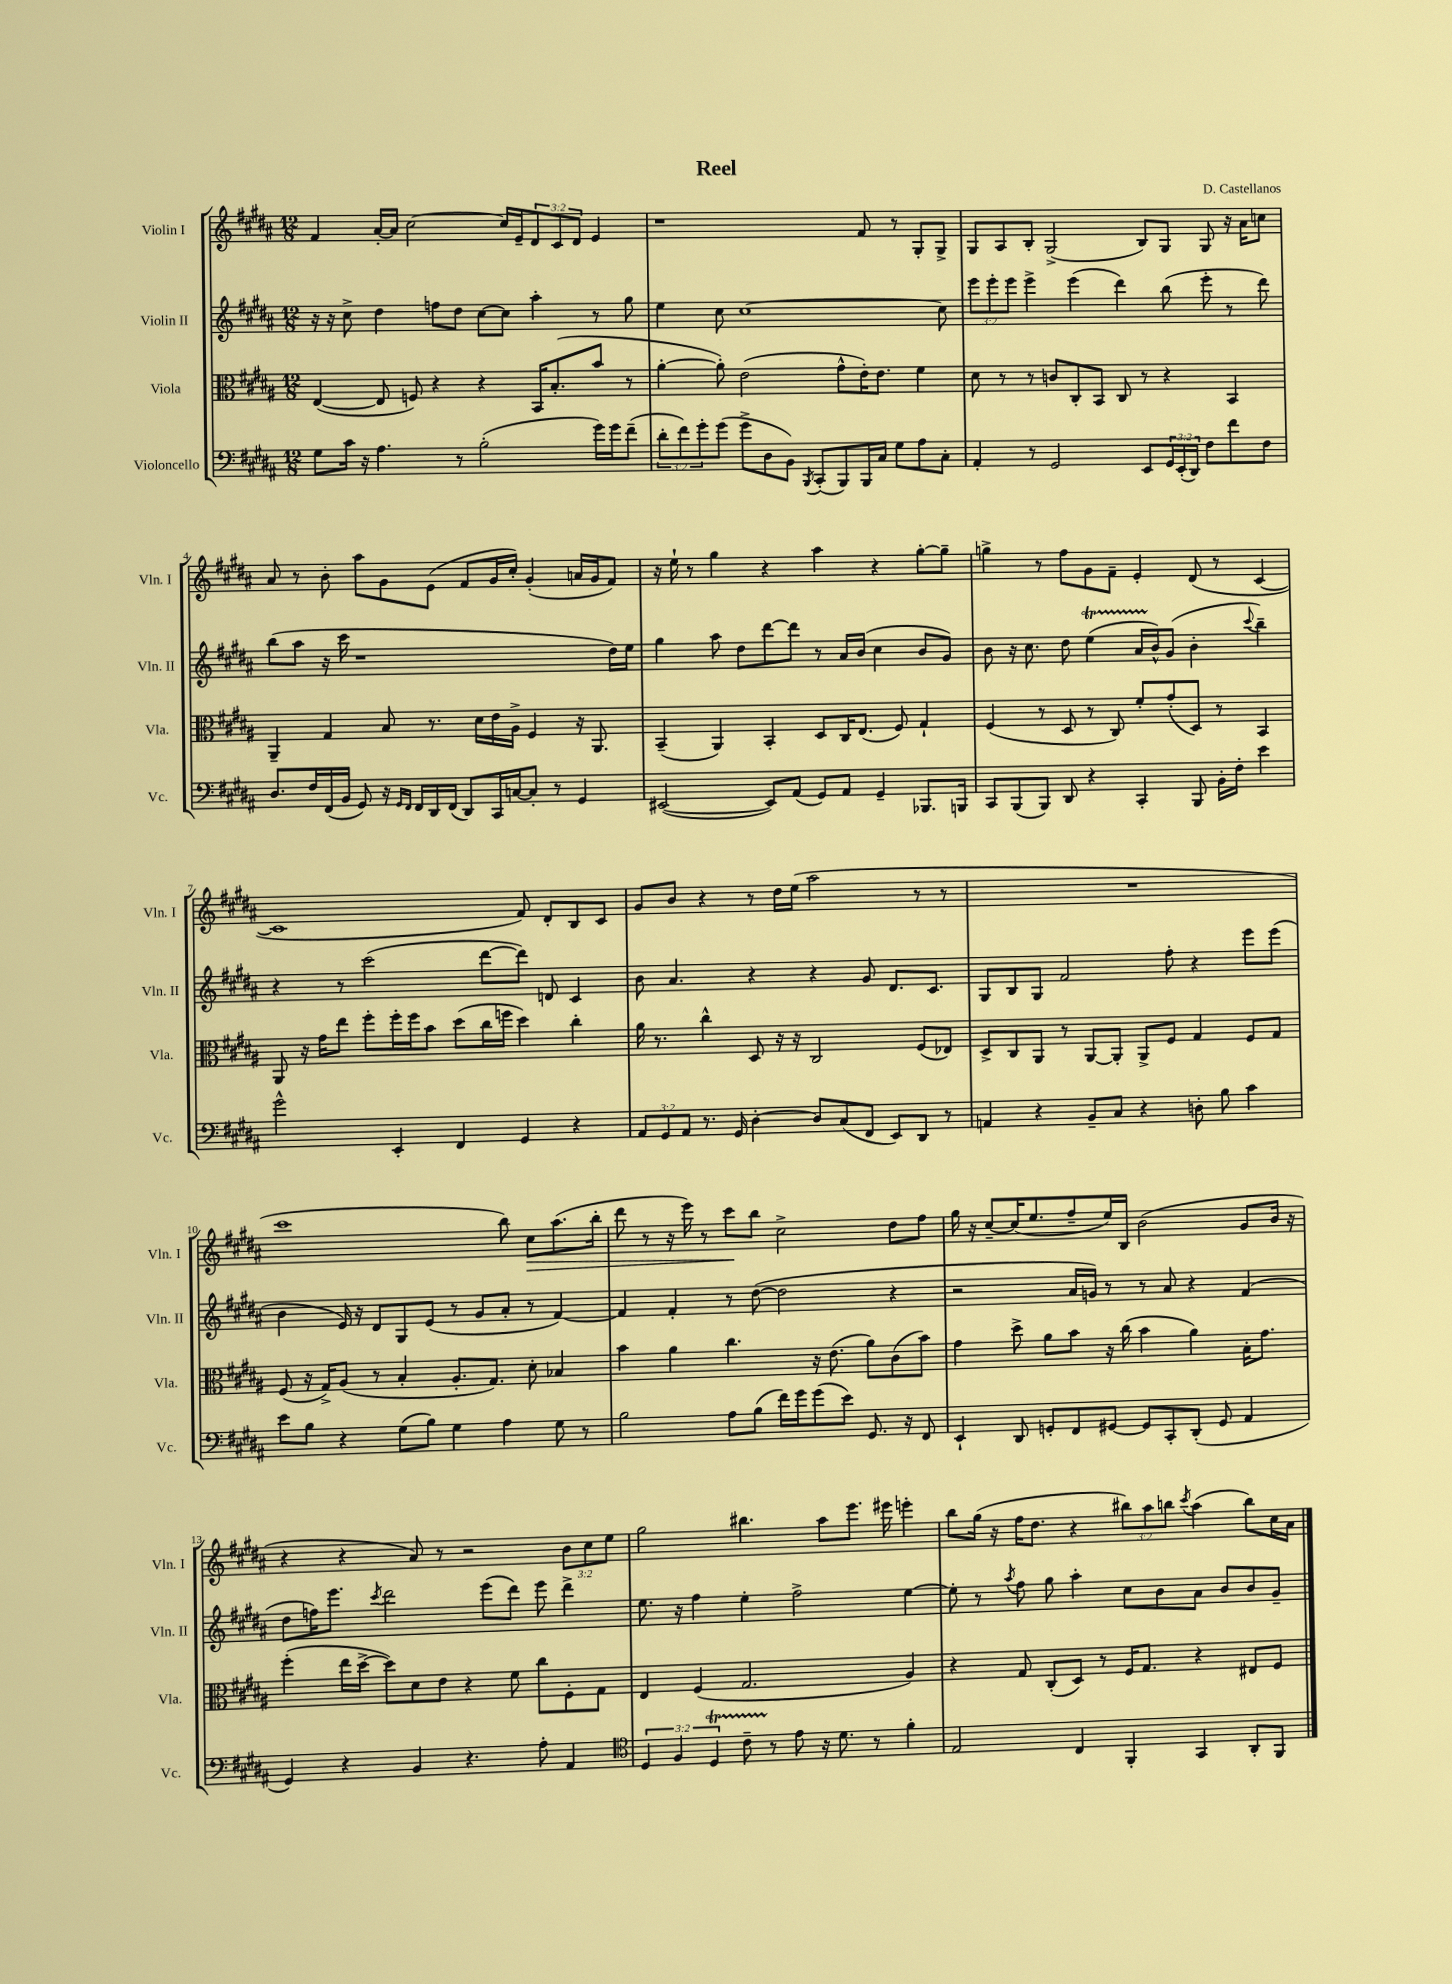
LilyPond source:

\header { title = "Reel" composer = "D. Castellanos" }
<<
\new StaffGroup <<
\new Staff = "s0" \with { instrumentName = "Violin I" shortInstrumentName = "Vln. I" } {
    \clef treble \key b \major \numericTimeSignature \time 12/8 \override Staff.TupletNumber.text = #tuplet-number::calc-fraction-text
    fis'4 ais'16~-. ais'16 cis''2~ cis''16 e'16-- \tuplet 3/2 { dis'8 cis'8 dis'8 } e'4 |
    r1 fis'8 r8 gis8-. gis8-> |
    gis8 ais8 b8-. gis2->( b8) gis8 gis8 r16 ais'16 c''8 |
    ais'8 r8 b'8-. ais''8 gis'8 e'8( fis'8 gis'16 cis''16-.) gis'4-.( a'16 gis'16 fis'8) |
    r16 e''16-! r8 gis''4 r4 ais''4 r4 gis''8~-. gis''8-- |
    g''4-> r8 fis''8 gis'8 fis'8-- e'4-. dis'8( r8 cis'4~ |
    cis'1 fis'8) dis'8-. b8 cis'8 |
    gis'8 b'8 r4 r8 dis''16 e''16( ais''2 r8 r8 |
    R1. |
    cis'''1 b''8) cis''8\> ais''8.( b''16-. |
    dis'''8 r8 r16 e'''16) r8 cis'''8\! b''8 cis''2-> dis''8 fis''8 |
    gis''16 r16 cis''8~-- cis''16( e''8. fis''8-- e''16) b16 b'2( gis'8 b'16 r16 |
    r4 r4 ais'8) r8 r2 \tuplet 3/2 { b'8 cis''8 e''8 } |
    gis''2 bis''4. ais''8 e'''8. eis'''16 e'''4-. |
    b''8 gis''16( r16 fis''16 dis''8. r4 \tuplet 3/2 { bis''8) ais''8 b''8 } \acciaccatura { cis'''8 } ais''4( b''8) cis''16 ais'16 \bar "|." |
}
\new Staff = "s1" \with { instrumentName = "Violin II" shortInstrumentName = "Vln. II" } {
    \clef treble \key b \major \numericTimeSignature \time 12/8 \override Staff.TupletNumber.text = #tuplet-number::calc-fraction-text
    r16 r16 cis''8-> dis''4 f''8 dis''8 cis''8~ cis''8 ais''4-. r8 gis''8 |
    e''4 cis''8 cis''1~ cis''8 |
    \tuplet 3/2 { e'''8 e'''8-. e'''8 } e'''4-> e'''4( dis'''4) b''8( e'''8-. r8 dis'''8) |
    b''8( ais''8 r16 cis'''16 r1 dis''16) e''16 |
    gis''4 ais''8 dis''8 dis'''8~ dis'''8 r8 ais'16 b'16( cis''4 b'8 gis'8) |
    b'8 r16 cis''8. dis''8 e''4\startTrillSpan( ais'16 b'16-^\stopTrillSpan) gis'8( b'4-. \appoggiatura { cis'''8 } b''4--) |
    r4 r8 cis'''2( dis'''8~ dis'''8) d'8 cis'4 |
    b'8 ais'4. r4 r4 gis'8 dis'8. cis'8. |
    gis8 b8 gis8 fis'2 fis''8-. r4 e'''8 e'''8( |
    b'4 e'16) r16 dis'8 gis8 e'8( r8 gis'8 ais'8-. r8 fis'4~) |
    fis'4 fis'4-. r8 dis''8~( dis''2 r4 |
    r2 ais'16 g'16) r8 r8 ais'8 r4 fis'4( |
    dis''8 f''16) e'''8. \acciaccatura { cis'''8 } dis'''2 e'''8( dis'''8) e'''8 dis'''4-> |
    e''8. r16 fis''4 e''4-. fis''2-> e''4~ |
    e''8-. r8 \acciaccatura { ais''8 } fis''8 gis''8 ais''4-. cis''8 b'8 ais'8 b'8 b'8 gis'8-- \bar "|." |
}
\new Staff = "s2" \with { instrumentName = "Viola" shortInstrumentName = "Vla." } {
    \clef alto \key b \major \numericTimeSignature \time 12/8
    e4~( e8 f8) r4 r4 b,16 b8.-.( b'8 r8 |
    ais'4~-. ais'8-.) e'2( gis'8-^ e'16-.) e'8. fis'4 |
    dis'8 r8 r8 c'8 cis8-. b,8 cis8 r8 r4 b,4 |
    ais,4-- gis4 b8 r8. dis'16 e'16 ais16-> fis4 r16 ais,8. |
    b,4--( ais,4) b,4-. dis8 cis16 e8.( fis8) gis4-! |
    fis4( r8 dis8 r8 cis8) fis'8-. gis'8-.( dis8) r8 b,4 |
    ais,8 r16 gis'16 e''8 fis''8-. fis''16-. fis''16 b'8 dis''8( cis''16 f''16 dis''4) cis''4-. |
    ais'16 r8. cis''4-^ dis8 r16 r16 cis2 fis8( ees8) |
    dis8-> cis8 ais,8 r8 ais,8~ ais,8-. ais,8-> fis8 gis4 fis8 gis8 |
    fis8( r16 gis16->) ais8( r8 b4-. ais8.-. gis8.) dis'8-. bes4 |
    b'4 ais'4 cis''4. r16 e'8.( ais'8) cis'8( b'8) |
    gis'4 dis''8-> ais'8 b'8 r16 cis''16( b'4 ais'4) b16-. gis'8. |
    fis''4-.( e''16 dis''16~-> dis''8) dis'8 e'8 r4 fis'8 cis''8 fis8-. gis8 |
    e4 fis4( gis2. ais4) |
    r4 gis8 cis8-.( dis8) r8 fis16 gis8. r4 eis8 fis8 \bar "|." |
}
\new Staff = "s3" \with { instrumentName = "Violoncello" shortInstrumentName = "Vc." } {
    \clef bass \key b \major \numericTimeSignature \time 12/8 \override Staff.TupletNumber.text = #tuplet-number::calc-fraction-text
    gis8 cis'16 r16 ais4. r8 b2-.( gis'16) gis'16 fis'8--( |
    \tuplet 3/2 { dis'8-. fis'8) gis'8-. } gis'8( gis'8-> dis8 b,8) \acciaccatura { b,,8 } cis,8-.( b,,8) b,,16 cis16 gis8 ais8 cis8-. |
    ais,4-. r8 gis,2 e,8 \tuplet 3/2 { gis,16 e,16-.( dis,16) } fis8 fis'8 fis8 |
    dis8. fis16 fis,16( b,16 gis,8) r16 \grace { gis,16 fis,16 } fis,16 dis,16 fis,16( dis,8) cis,16 c16~ c8-. r8 gis,4 |
    eis,2~( eis,8) ais,8( gis,8) ais,8 gis,4-- bes,,8. b,,16 |
    cis,8 b,,8( b,,8) dis,8 r4 cis,4-. b,,8 b,16-. fis16-. e'4 |
    gis'2-^ e,4-. fis,4 gis,4 r4 |
    \tuplet 3/2 { ais,8 gis,8 ais,8 } r8. gis,16 dis4~-. dis8 cis8( fis,8 e,8) dis,8 r8 |
    a,4 r4 b,8-- cis8 r4 d8-. b8 cis'4 |
    e'8 b8 r4 gis8( b8) gis4 ais4 gis8 r8 |
    b2 ais8 b8( fis'16) gis'16 gis'8( e'8) gis,8. r16 fis,8 |
    e,4-! dis,8 g,8-. fis,8 gis,8~ gis,8 cis,8-. dis,8-.( gis,8 ais,4 |
    gis,4) r4 b,4 r4. ais8-. ais,4 |
    \clef tenor \tuplet 3/2 { dis4 fis4 dis4\startTrillSpan } cis'8-- r8\stopTrillSpan e'8 r16 dis'8. r8 fis'4-. |
    e2 cis4 fis,4-. gis,4 ais,8-. fis,8 \bar "|." |
}
>>
>>
